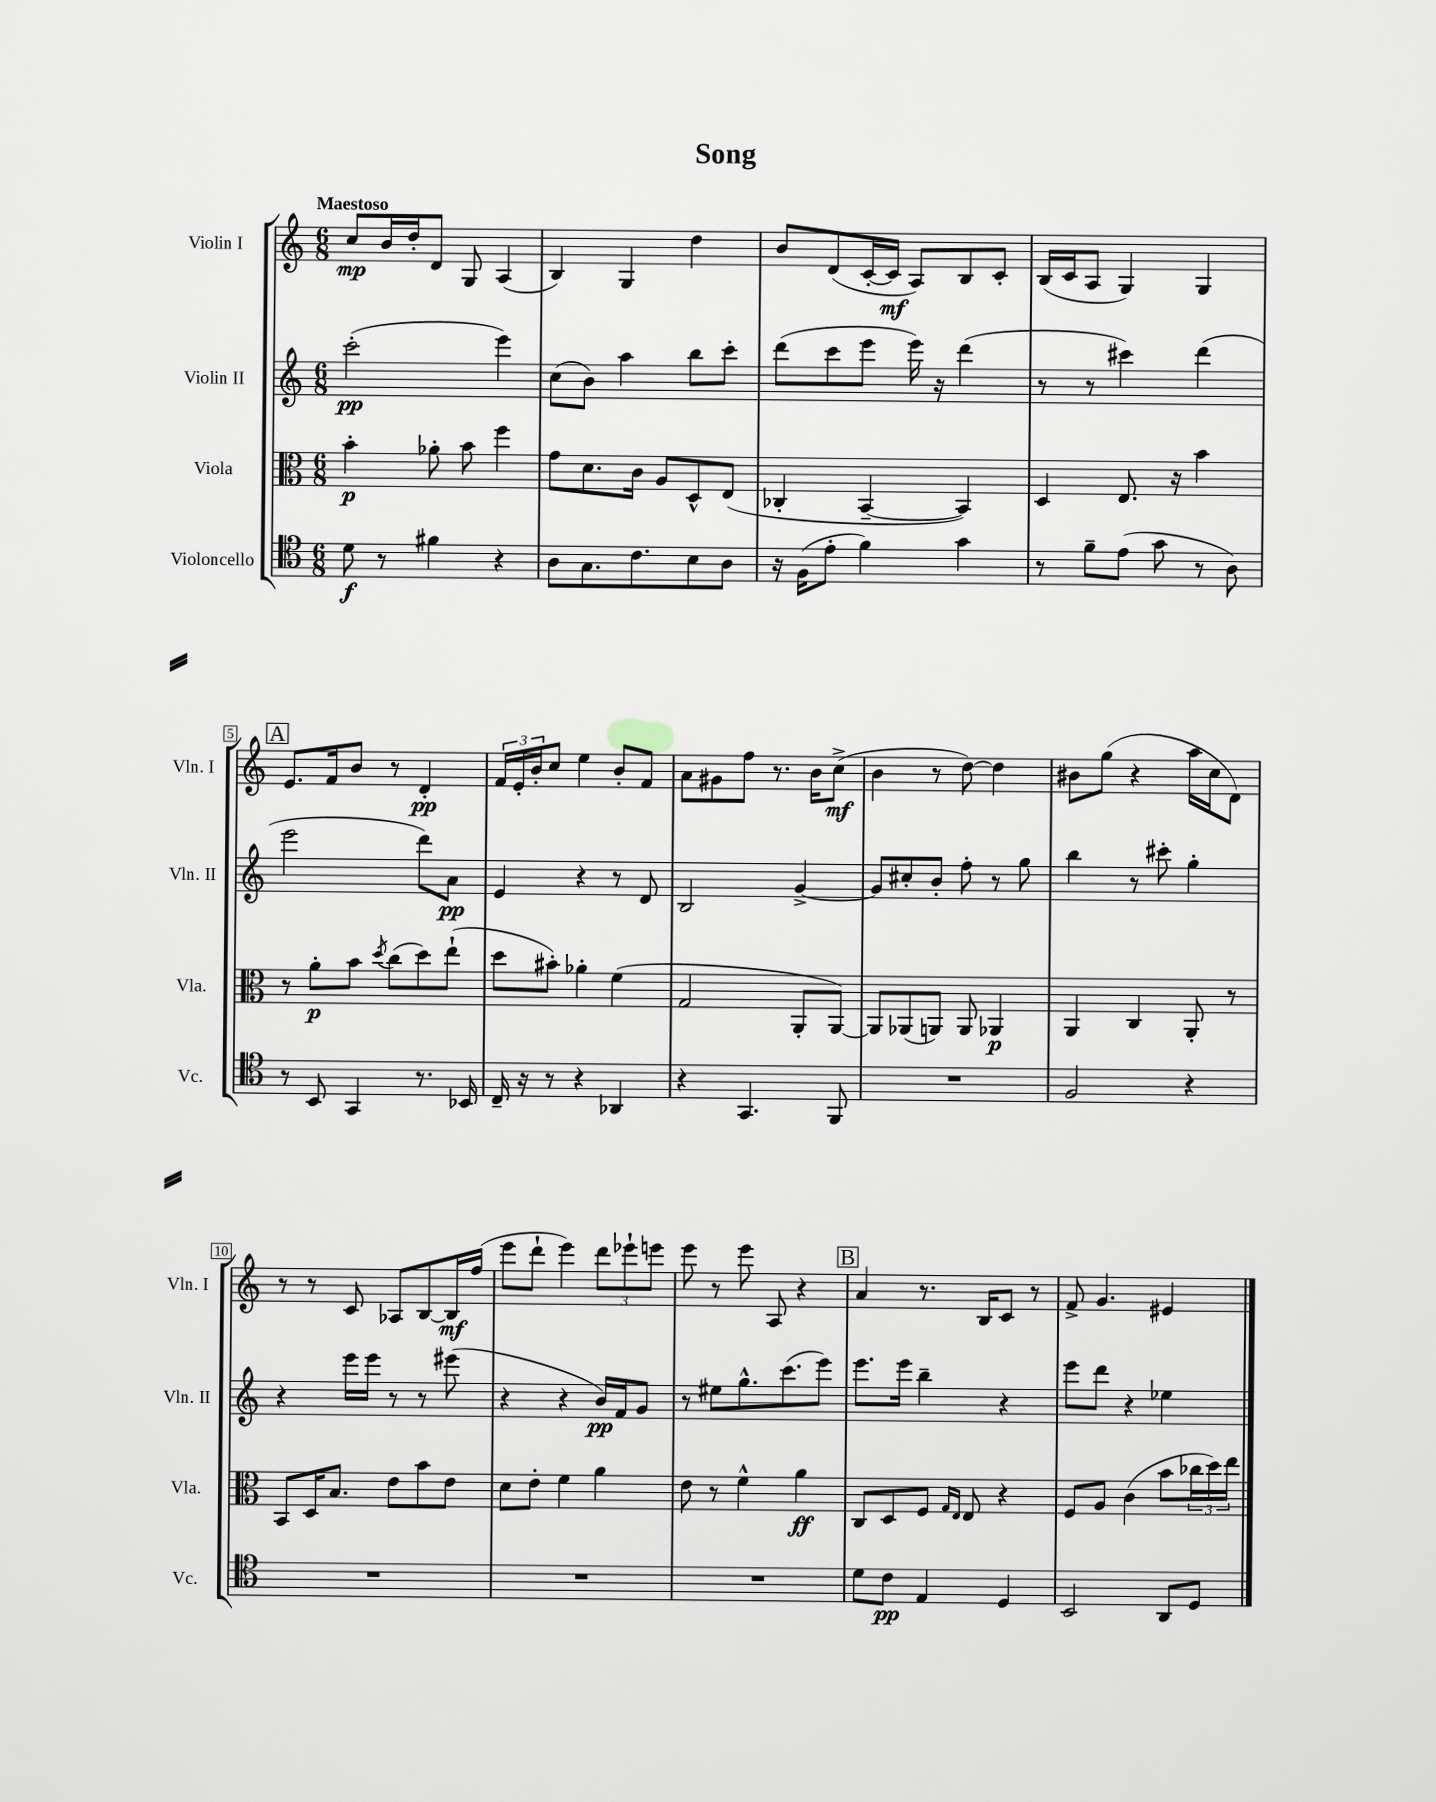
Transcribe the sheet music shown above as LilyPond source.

\header { title = "Song" }
<<
\new StaffGroup <<
\new Staff = "s0" \with { instrumentName = "Violin I" shortInstrumentName = "Vln. I" } {
    \clef treble \key c \major \numericTimeSignature \time 6/8 \tempo "Maestoso"
    c''8\mp b'16 d''16-. d'8 g8 a4( |
    b4) g4 d''4 |
    b'8 d'8( c'16~-. c'16\mf a8) b8 c'8-. |
    b16( c'16 a8 g4) g4 |
    \mark \markup { \box "A" } e'8. f'16 b'8 r8 d'4-.\pp |
    \tuplet 3/2 { f'16 e'16-. b'16-. } c''8 e''4 b'8-. f'8 |
    a'8 gis'8 f''8 r8. b'16 c''8->\mf( |
    b'4 r8 d''8~) d''4 |
    bis'8 g''8( r4 a''16 c''16 d'8) |
    r8 r8 c'8 aes8 b8~ b16\mf f''16( |
    e'''8 d'''8-! e'''4) \tuplet 3/2 { d'''8 ees'''8-! e'''8 } |
    e'''8 r8 e'''8 a8 r4 |
    \mark \markup { \box "B" } a'4 r8. b16 c'8 r8 |
    f'8-> g'4. eis'4 \bar "|." |
}
\new Staff = "s1" \with { instrumentName = "Violin II" shortInstrumentName = "Vln. II" } {
    \clef treble \key c \major \numericTimeSignature \time 6/8
    c'''2-.\pp( e'''4) |
    c''8( b'8) a''4 b''8 c'''8-. |
    d'''8( c'''8 e'''8 e'''16) r16 d'''4( |
    r8 r8 cis'''4) d'''4( |
    \mark \markup { \box "A" } e'''2 d'''8) a'8\pp |
    e'4 r4 r8 d'8 |
    b2 g'4~-> |
    g'8 cis''8-. b'8-. f''8-. r8 g''8 |
    b''4 r8 cis'''8-. g''4-. |
    r4 e'''16 e'''16 r8 r8 eis'''8( |
    r4 r4 b'16\pp) f'16 g'8 |
    r8 eis''8 g''8.-^ c'''8.( e'''8) |
    \mark \markup { \box "B" } e'''8. e'''16 b''4-- r4 |
    e'''8 d'''8 r4 ees''4 \bar "|." |
}
\new Staff = "s2" \with { instrumentName = "Viola" shortInstrumentName = "Vla." } {
    \clef alto \key c \major \numericTimeSignature \time 6/8
    b'4-.\p aes'8-. b'8 f''4 |
    g'8 d'8. c'16 a8 d8-^ e8( |
    ces4-. b,4~-- b,4) |
    d4 e8. r16 b'4 |
    \mark \markup { \box "A" } r8 a'8-.\p b'8 \acciaccatura { d''8 } c''8( d''8) e''8-!( |
    d''8 bis'8-.) aes'4-. f'4( |
    g2 a,8-. a,8~) |
    a,8 aes,8( a,8) a,8 aes,4\p |
    a,4 c4 a,8-. r8 |
    b,8 d16 b8. e'8 b'8 e'8 |
    d'8 e'8-. f'4 a'4 |
    e'8 r8 f'4-^ a'4\ff |
    \mark \markup { \box "B" } c8 d8 f8 \grace { g16 e16 } e8 r4 |
    f8 a8 c'4( b'8 \tuplet 3/2 { ces''16 d''16) e''16 } \bar "|." |
}
\new Staff = "s3" \with { instrumentName = "Violoncello" shortInstrumentName = "Vc." } {
    \clef tenor \key c \major \numericTimeSignature \time 6/8
    d'8\f r8 fis'4 r4 |
    a8 g8. c'8. b8 a8 |
    r16 f16( e'8-. f'4) g'4 |
    r8 f'8-- e'8( g'8 r8 a8) |
    \mark \markup { \box "A" } r8 b,8 g,4 r8. bes,16 |
    c16-- r16 r8 r4 aes,4 |
    r4 g,4. f,8 |
    R2. |
    f2 r4 |
    R2. |
    R2. |
    R2. |
    \mark \markup { \box "B" } d'8 c'8\pp e4 d4 |
    b,2 a,8 d8 \bar "|." |
}
>>
>>
\layout { \context { \Score \override BarNumber.stencil = #(make-stencil-boxer 0.1 0.3 ly:text-interface::print) } }
